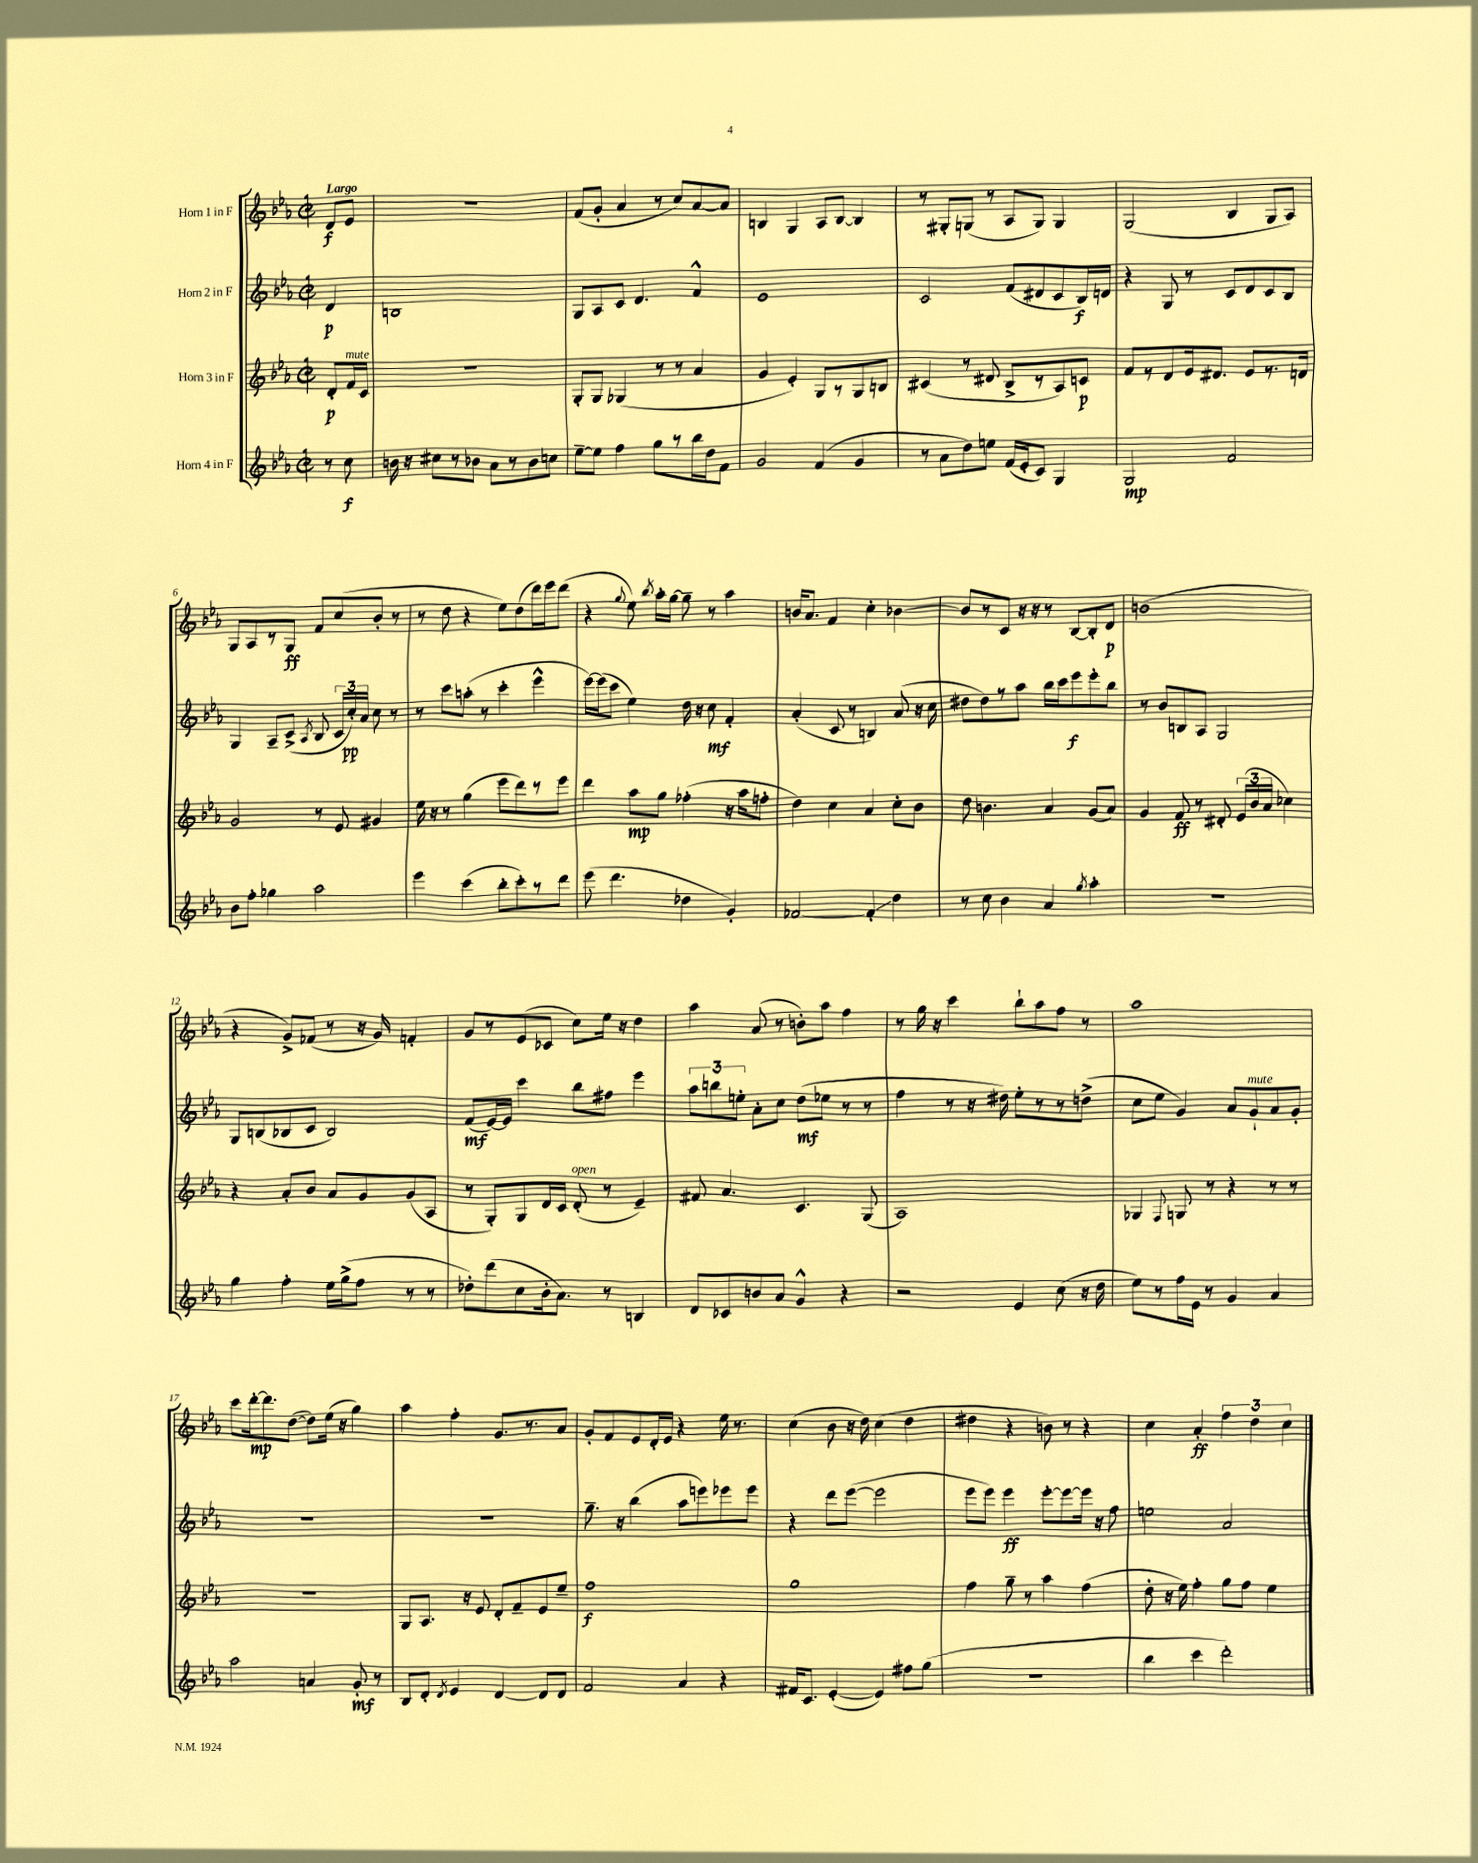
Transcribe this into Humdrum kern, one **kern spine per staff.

**kern	**kern	**kern	**kern
*staff4	*staff3	*staff2	*staff1
*clefG2	*clefG2	*clefG2	*clefG2
*k[b-e-a-]	*k[b-e-a-]	*k[b-e-a-]	*k[b-e-a-]
*M2/2	*M2/2	*M2/2	*M2/2
*met(c|)	*met(c|)	*met(c|)	*met(c|)
8r	8d'/L	4d/	8d/L
8cc\	16f/L	.	8e-/J
.	16c/JJ	.	.
=	=	=	=
16b\	1r	1B	1r
16r	.	.	.
8cc#\L	.	.	.
8r	.	.	.
8b-\J	.	.	.
8a-\L	.	.	.
8r	.	.	.
8b-\	.	.	.
8cc\J	.	.	.
=	=	=	=
[8ee-~\L	8G'/L	8G/L	(8f/L
8ee-\]J	8G/J	8A-/	8g'/J
4ff\	(4G-/	8c/J	4a-/
.	.	4.d/	.
8gg\L	8r	.	8r
8r	8r	.	8cc/L)
16bb-\L	4a-/	4f^^/	[8a-/
16dd\J	.	.	.
8f\J	.	.	8a-/]J
=	=	=	=
2g/	4g/	1e-	4B/
.	4e-'/)	.	4G/
(4f/	8G/L	.	8A-/L
.	8r	.	[8B/J
4g/	8G/	.	4B/]
.	8B/J	.	.
=	=	=	=
8r	(4c#/	2c/	8r
8a-\L	.	.	8G#'/L
8dd\)	8r	.	(8G/J
8ee\J	8d#/	.	8r
(16f/LL	8B-^/L	(8f/L	8A-/L
16e-'/J	.	.	.
8c/J)	8r	8d#/	8G/J)
4G/	8A-/)	8c/	4G/
.	8c/J	16B-/L)	.
.	.	16d/JJ	.
=	=	=	=
2G/	8f/L	4r	(2G/
.	8r	.	.
.	8d/	8G/	.
.	16e-/k	8r	.
.	8.d#/J	.	.
2f/	.	8c/L	4B-/
.	8e-/L	8d/	.
.	8.r	8c/	8G/L
.	.	8B-/J	8A-/J)
.	16d/Jk	.	.
=	=	=	=
8b-\L	2g/	4G/	8G/L
8ff'\J	.	.	8A-/
4gg-\	.	8A-~/L	8r
.	.	(8c^/J	8G/J
.	.	8qA-/	.
2aa-\	8r	8B-/	8f/L
.	8e-/	24c/LL	(8cc/
.	.	24cc'/)	.
.	.	24a-/JJ	.
.	4g#/	8cc\	8b-'/J
.	.	8r	8r
=	=	=	=
4eee-\	16ee-\	8r	8r
.	16r	.	.
.	8r	8ccc\L	8dd\
(4ccc\	(4gg\	(8aa'\J	4r
.	.	8r	.
8bb-'\L	8eee-\L	4ccc'\	8ee-\L)
8ccc'\)	8ddd\)	.	(8dd\
8r	8r	4eee-^^\	16ddd\L)
.	.	.	16eee-\J
8ddd\J	8eee-\J	.	(8ddd\J
=	=	=	=
(8eee-\	4ddd\	[16eee-\LL)	4r
.	.	(16eee-\]J	.
4.ddd\	.	8ccc\J	.
.	.	.	8qqgg/
.	8aa-\L	4ee-\)	8ee-\)
.	.	.	8qbb-/
.	8gg\J	.	16aa-'\LL
.	.	.	[16gg\JJ
4dd-\	(4ff-'\	16dd\	8gg~\]
.	.	16r	.
.	.	8cc\	8r
4g'/)	16r	4f'/	4aa-\
.	16aa-\LK	.	.
.	8ff'\J	.	.
=	=	=	=
[2f-/	4dd\)	(4a-'/	16b/LK
.	.	.	8.a-/J
.	4cc\	8c/	4f/
.	.	8r	.
4f-'/]	4a-/	4B/)	4cc'\
4dd\	8cc'\L	(8a-/	[4b-\
.	8b-\J	16r	.
.	.	16cc\	.
=	=	=	=
8r	8dd\	8dd#\L	8b-/]L
8cc\	4.b\	8dd#\)	8r
4b-\	.	8r	8c/J
.	.	8aa-\J	16r
.	.	.	16r
4a-/	4a-/	16bb-\LL	8r
.	.	16ccc\J	.
.	.	8eee-\	[8B-/L
8qgg/	.	.	.
4aa-'\	(8g/L	8eee-'\	8B-'/]
.	8a-/J)	8bb-\J	8d/J
=	=	=	=
1r	4g/	8r	(1b
.	.	8b-/L	.
.	8f/	8B/	.
.	8r	8A-/J	.
.	8d#'/	2G/	.
.	(24e-/LL	.	.
.	24b-/	.	.
.	24a-/JJ	.	.
.	4cc-\)	.	.
=	=	=	=
4gg\	4r	8G/L	4r
.	.	(8B/	.
4ff'\	8a-'/L	8B-/	8g^/L)
.	8b-/J	8c/J	(8f-/J
16ee-\LL	8a-/L	2B-/)	8r
(16gg^\J	.	.	.
8ff\J	8g/	.	16r
.	.	.	16g/)
8r	(8g/	.	4f'/
8r	8A-/J	.	.
=	=	=	=
8dd-'\L)	8r	(8f/L	8g/L
(8ddd\	8G'/L)	[16e-/L)	8r
.	.	16e-/]JJ	.
8cc\	8G/	4ccc\	(8e-/
16b-'\k	16d/L	.	8c-/J
8.a-\J)	16c/JJ	.	.
.	(8d'/	8bb-\L	8cc\L)
8r	8r	8ff#\J	16ee-\Jk
.	.	.	16r
4B/	4e-~/)	4eee-\	4dd\
=	=	=	=
8d/L	8f#/	12aa-\L	4aa-\
.	.	12bb\	.
8c-/	4.a-/	.	.
.	.	12ee'\J	.
8b/	.	8a-'\L	(8a-/
8a-/J	.	8cc\J	8r
4g^^/	4.c/	(8dd\L	8b'\L)
.	.	8ee-\J	8aa-\J
4r	.	8r	4ff\
.	(8G/	8r	.
=	=	=	=
2r	1A-)	4ff\	8r
.	.	.	16gg\
.	.	.	16r
.	.	8r	4ccc\
.	.	16r	.
.	.	16dd#\)	.
4e-/	.	8ee-'\L	8bb-`\L
.	.	8r	8aa-\
(8cc\	.	8r	8ff\J
16r	.	(8dd^\J	8r
16dd\	.	.	.
=	=	=	=
8ee-\L)	4G-/	8cc\L	1aa-
8r	.	8ee-\J	.
.	8qqF/	.	.
16ff\L	8G/	4g/)	.
16e-\JJ	.	.	.
8r	8r	.	.
4g/	4r	8a-/L	.
.	.	8g`/	.
4a-/	8r	8a-/	.
.	8r	8g'/J	.
=	=	=	=
2aa-\	1r	1r	8ccc\L
.	.	.	[16ddd'\k
.	.	.	8.ddd\]
.	.	.	([8dd\J
4a/	.	.	8dd\]L)
.	.	.	(16ee-\Jk
.	.	.	16r
8g'/	.	.	4gg\)
8r	.	.	.
=	=	=	=
8B-/L	8G/L	1r	4aa-\
8d'/J	8.A-/J	.	.
8qd/	.	.	.
4e-/	.	.	4ff'\
.	16r	.	.
.	8e-/	.	.
[4d/	8d'/L	.	8.g/L
.	8f~/	.	.
.	.	.	8.r
8d/]L	8e-/	.	.
8d/J	8ee-~/J	.	8a-/J
=	=	=	=
2f/	1ff	8.gg~\	8g'/L
.	.	.	8f/
.	.	16r	.
.	.	(4bb-\	8e-/
.	.	.	16d'/L
.	.	.	16e-/JJ
4a-/	.	8aa-\L	4r
.	.	8eee\)	.
4r	.	8eee-\	16ee-\
.	.	.	8.r
.	.	8eee-\J	.
=	=	=	=
16f#/LK	1gg	4r	(4cc\
8.c/J	.	.	.
([4e-'/	.	8ddd\L	8b-\
.	.	([8eee-\J	16r
.	.	.	16dd\)
4e-/])	.	2eee-\]	(4cc\
8ff#\L	.	.	4dd\
(8gg\J	.	.	.
=	=	=	=
1r	4ff\	8eee-\L	4dd#\
.	.	8eee-\J)	.
.	8gg~\	4eee-\	4r
.	8r	.	.
.	4aa-\	[8eee-'\L	8b\)
.	.	8eee-\_	8r
.	(4ff\	16eee-\]Jk	4r
.	.	16r	.
.	.	8ff\	.
=	=	=	=
4bb-\	8dd'\	2ee\	4cc\
.	16r	.	.
.	16ee-\)	.	.
4ccc\	4ff'\	.	4a-'/
2ddd'\)	8gg\L	2a-/	6ff\
.	8ff\J	.	.
.	.	.	6dd\
.	4ee-\	.	.
.	.	.	6cc\
==	==	==	==
*-	*-	*-	*-
